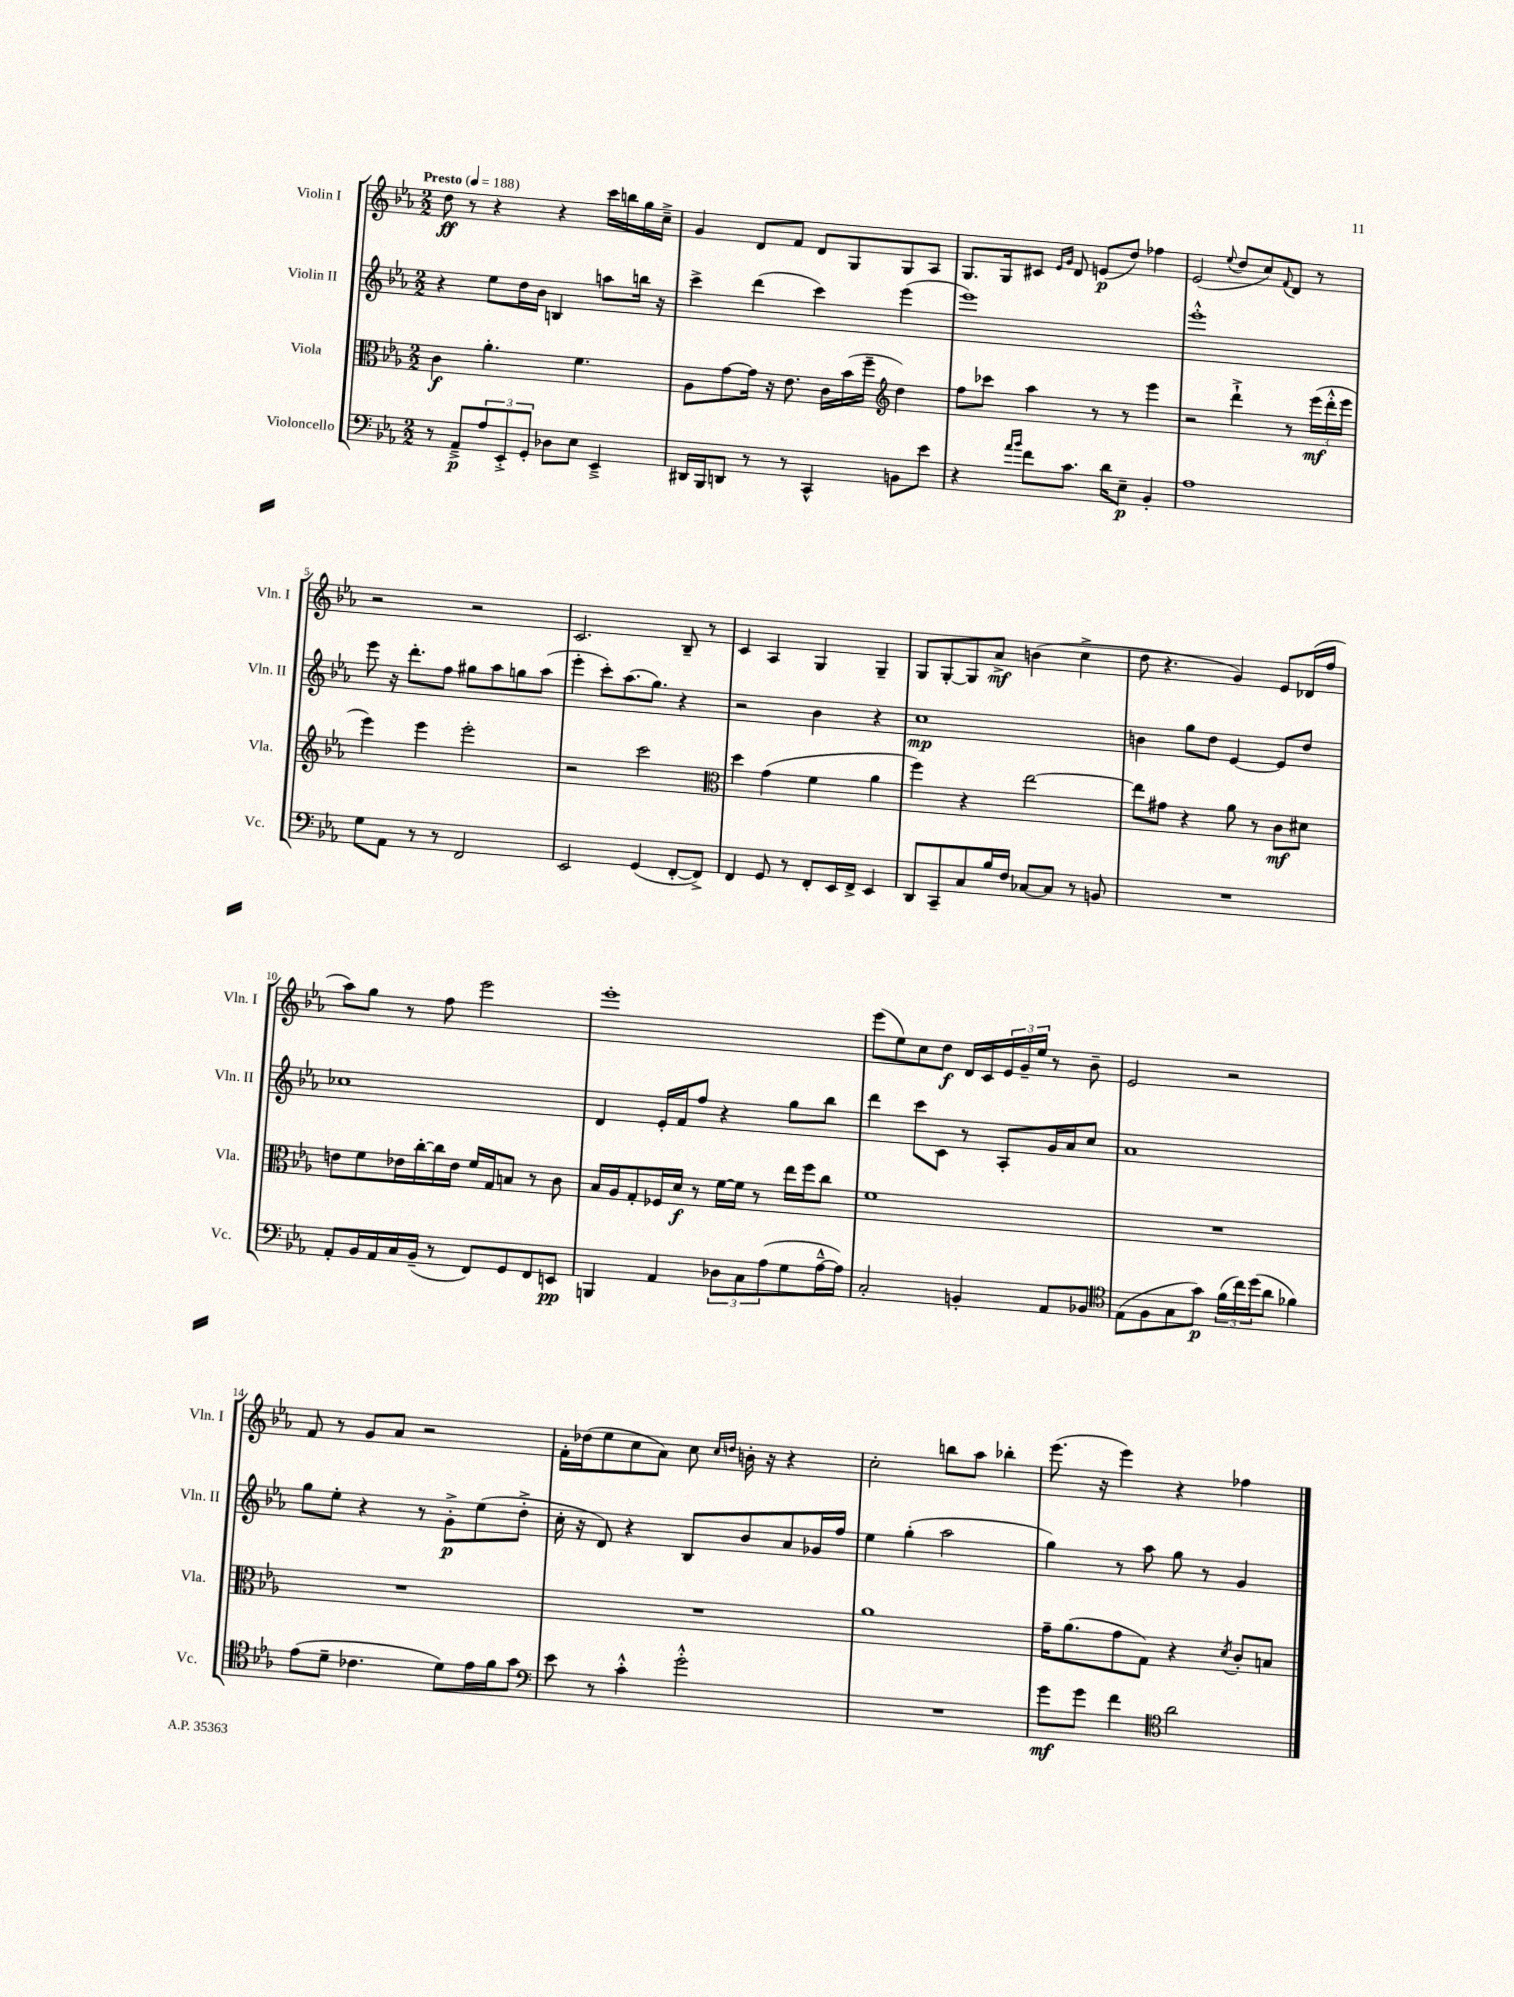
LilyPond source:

<<
\new StaffGroup <<
\new Staff = "s0" \with { instrumentName = "Violin I" shortInstrumentName = "Vln. I" } {
    \clef treble \key ees \major \numericTimeSignature \time 2/2 \tempo "Presto" 4 = 188
    d''8\ff r8 r4 r4 c'''16 b''16 g''16 c''16---> |
    g'4 d'8 f'8 d'8 g8 g8 aes8 |
    g8. g16 cis'8 \grace { ees'16 g'16 } d'8 e'8\p( d''8) fes''4 |
    ees'2( \appoggiatura { ees''8 } d''8 c''8) \appoggiatura { f'8 } d'8 r8 |
    r2 r2 |
    c'2. bes8-- r8 |
    c'4 aes4 g4 g4-- |
    g8 g8~-. g8 aes'8->\mf b'4( c''4-> |
    d''8 r4. g'4) ees'8 des'16( f''16 |
    aes''8) g''8 r8 f''8 ees'''2 |
    ees'''1-. |
    ees'''8( ees''8) c''8 d''8\f d'16 c'16 \tuplet 3/2 { ees'16 g'16-- ees''16 } r8 bes'8-- |
    ees'2 r2 |
    f'8 r8 g'8 aes'8 r2 |
    f'16-. des''16( ees''8 c''8 aes'8) c''8 \grace { c''16 d''16 } b'16-. r16 r4 |
    c''2-. b''8 aes''8 bes''4-. |
    ees'''8.( r16 ees'''4) r4 fes''4 \bar "|." |
}
\new Staff = "s1" \with { instrumentName = "Violin II" shortInstrumentName = "Vln. II" } {
    \clef treble \key ees \major \numericTimeSignature \time 2/2
    r4 ees''8 d''16 bes'16 b4 a''8 b''16 r16 |
    c'''4-> d'''4( c'''4) ees'''4( |
    ees'''1) |
    ees'''1-.-^ |
    ees'''8 r16 d'''8.-. f''8 gis''8 aes''8 g''8 aes''8( |
    ees'''4-. c'''8-.) aes''8.( g''8.) r4 |
    r2 bes'4 r4 |
    c''1\mp |
    b'4 g''8 d''8 ees'4~ ees'8 d''8 |
    ces''1 |
    d'4 ees'16-. f'16 f''8 r4 g''8 bes''8 |
    d'''4 c'''8 c'8 r8 aes8-. g'16 aes'16 c''8 |
    aes'1 |
    g''8 ees''8-. r4 r8 g'8-.->\p ees''8( d''8-.-> |
    c''16-. r16 d'8) r4 bes8 bes'8 aes'8 ges'16 f''16 |
    ees''4 g''4-.( aes''2 |
    g''4) r8 aes''8 g''8 r8 g'4 \bar "|." |
}
\new Staff = "s2" \with { instrumentName = "Viola" shortInstrumentName = "Vla." } {
    \clef alto \key ees \major \numericTimeSignature \time 2/2
    c'4\f aes'4.-. f'4. |
    aes8 g'8~ g'16 r16 ees'8. c'16 bes'16( f''16-- \clef treble d''4) |
    f''8 ces'''8 aes''4 r8 r8 ees'''4 |
    r2 d'''4-!-> r8 \tuplet 3/2 { ees'''16\mf( d'''16-.-^ ees'''16 } |
    ees'''4) ees'''4 ees'''2-. |
    r2 c'''2 |
    \clef alto d''4 g'4( f'4 aes'4 |
    f''4) r4 ees''2~ |
    ees''8 gis'8 r4 aes'8 r8 c'8\mf dis'8 |
    e'8 f'8 ees'16 c''16~-. c''16 ees'16 f'16 g16 b8 r8 c'8 |
    bes16 aes16 g8-. fes16 d'16\f r8 f'16~ f'16 r8 ees''16 f''16 c''8 |
    f'1 |
    R1 |
    R1 |
    R1 |
    aes'1 |
    g'16-- aes'8.( g'8 g8) r4 \acciaccatura { d'8 } c'8-. b8 \bar "|." |
}
\new Staff = "s3" \with { instrumentName = "Violoncello" shortInstrumentName = "Vc." } {
    \clef bass \key ees \major \numericTimeSignature \time 2/2
    r8 aes,8--->\p \tuplet 3/2 { aes8 ees,8-.-> g,8-. } des8 ees8 ees,4---> |
    dis,16 bes,,16 d,8 r8 r8 c,4-^ b,8 ees'8 |
    r4 \grace { aes'16 bes'16 } f'8 c'8. d'16 ees8--\p bes,4-. |
    aes1 |
    g8 aes,8 r8 r8 f,2 |
    ees,2 g,4( f,8~-. f,8->) |
    f,4 g,8 r8 f,8-. ees,16 f,16-> ees,4 |
    d,8 c,8-- c8 bes16 f16 ces8~ ces8 r8 b,8 |
    R1 |
    aes,8-. bes,16 aes,16 c16 bes,16--( r8 f,8) g,8 f,8 e,8\pp |
    b,,4 aes,4 \tuplet 3/2 { des8 c8 aes8( } g8 aes16~---^ aes16) |
    c2-. b,4-. aes,8 bes,8 |
    \clef tenor ees8( f8 g8 g'8\p) \tuplet 3/2 { f'16( c''16) d''16( } aes'8 fes'4) |
    ees'8( d'8-- ces'4. d'8) ees'16 f'16 g'8 |
    \clef bass ees'8 r8 c'4-.-^ g'2-.-^ |
    R1 |
    g'8\mf g'8 f'4 \clef tenor aes'2 \bar "|." |
}
>>
>>
